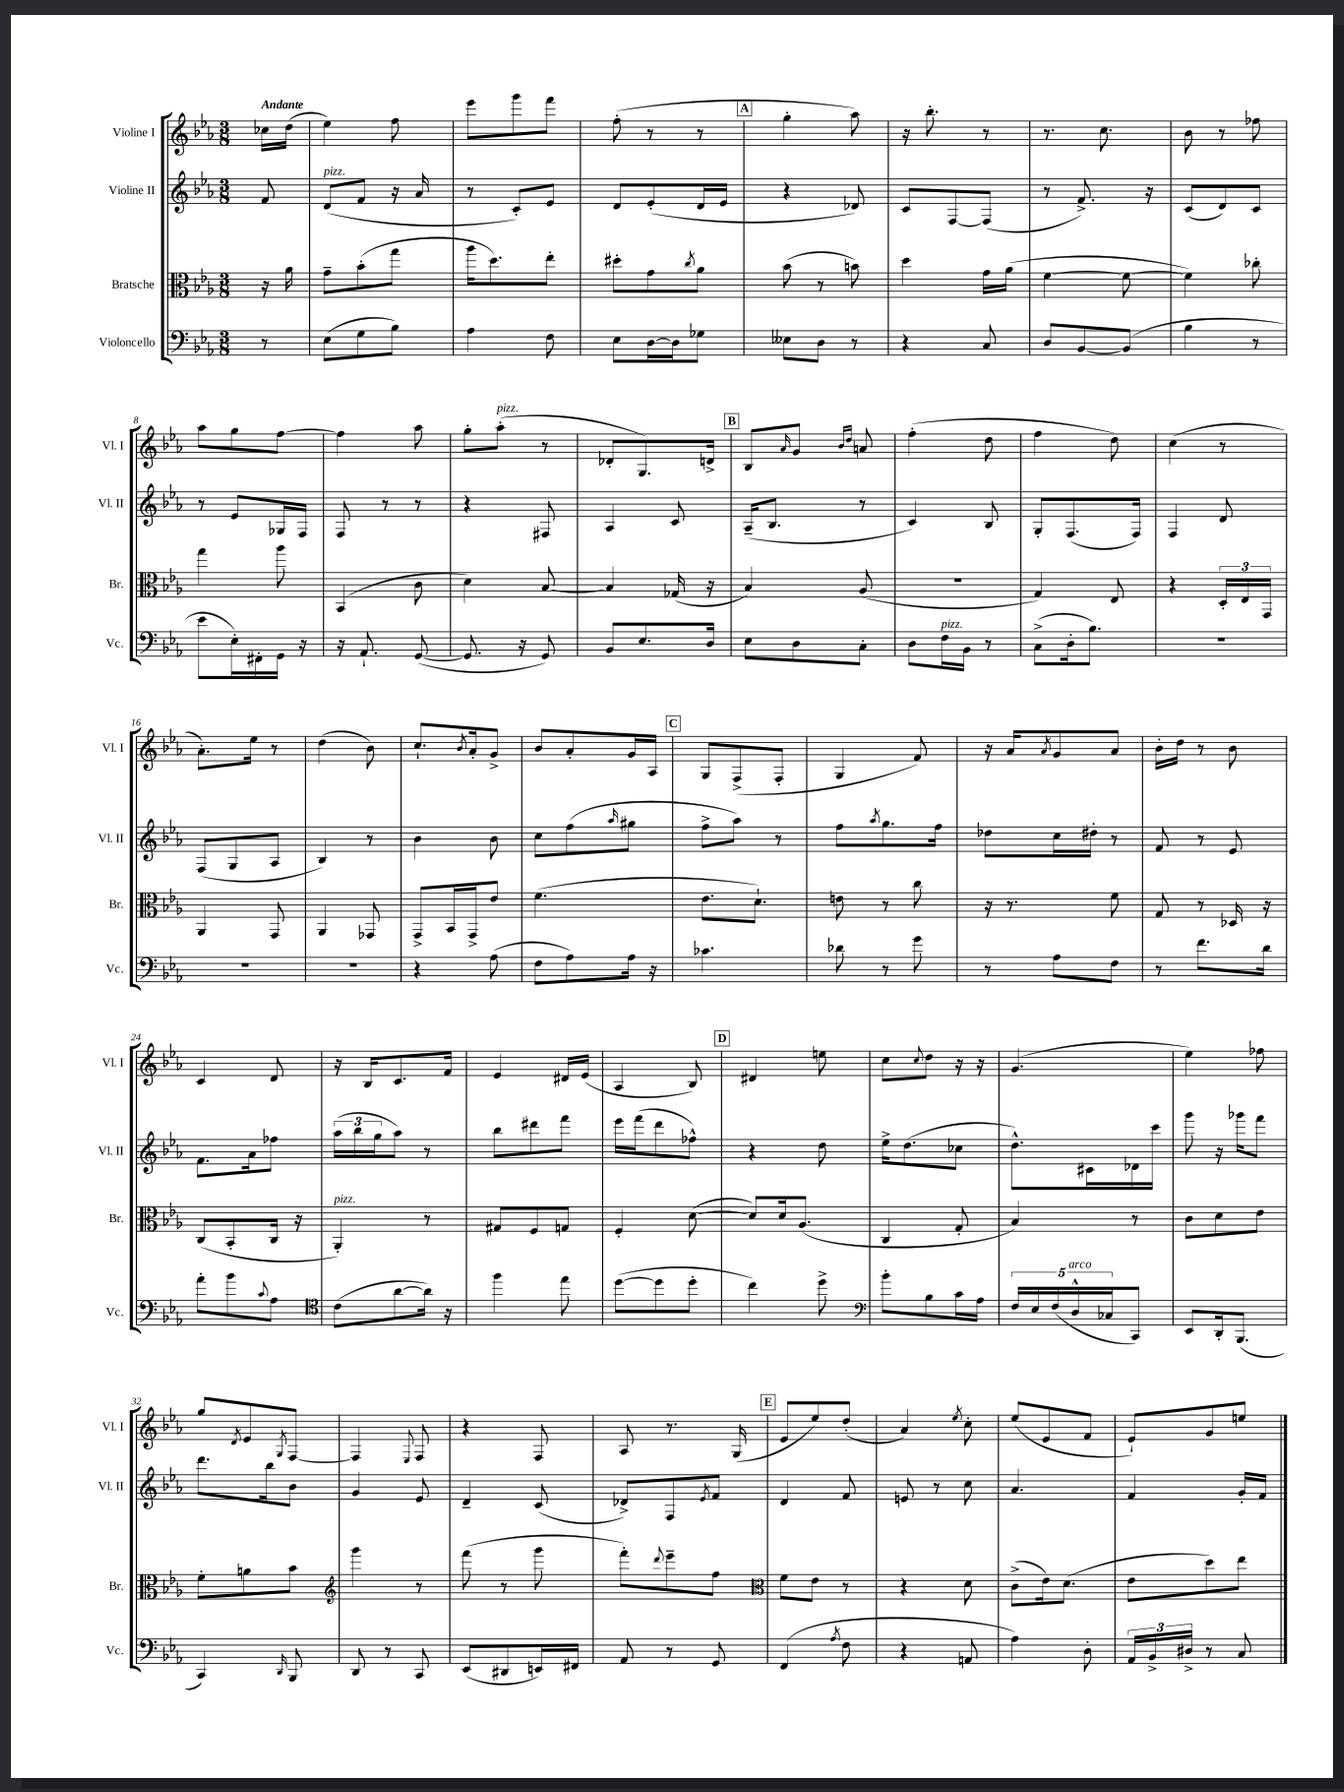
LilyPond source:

<<
\new StaffGroup <<
\new Staff = "s0" \with { instrumentName = "Violine I" shortInstrumentName = "Vl. I" } {
    \clef treble \key ees \major \numericTimeSignature \time 3/8 \partial 8 \tempo "Andante"
    ces''16 d''16( |
    ees''4) f''8 |
    ees'''8 g'''8 f'''8 |
    f''8-.( r8 r8 |
    \mark \markup { \box "A" } g''4-. aes''8) |
    r16 bes''8.-. r8 |
    r8. c''8. |
    bes'8 r8 fes''8 |
    aes''8 g''8 f''8~ |
    f''4 aes''8 |
    g''8-. aes''8-.^\markup { \italic "pizz." }( r8 |
    des'8-. g8.) d'16-> |
    \mark \markup { \box "B" } bes8 \grace { aes'16 } g'8 \grace { bes'16 d''16 } a'8 |
    f''4-.( d''8 |
    f''4 d''8) |
    c''4( r8 |
    aes'8.-.) ees''16 r8 |
    d''4( bes'8) |
    c''8.-! \acciaccatura { bes'8 } aes'16-. g'8-> |
    bes'8 aes'8-. g'16 aes16 |
    \mark \markup { \box "C" } g8 f8->( f8-. |
    g4 f'8) |
    r16 aes'16 \acciaccatura { aes'8 } g'8 aes'8 |
    bes'16-. d''16 r8 bes'8 |
    c'4 d'8 |
    r16 bes16 c'8. f'16 |
    ees'4 dis'16 ees'16( |
    aes4 bes8) |
    \mark \markup { \box "D" } dis'4 e''8 |
    c''8 \appoggiatura { c''8 } d''8 r16 r16 |
    g'4.( |
    ees''4) fes''8 |
    g''8 \acciaccatura { d'8 } ees'8 \acciaccatura { g8 } f8~ |
    f4 \appoggiatura { ees8 } f8 |
    r4 f8 |
    aes8 r8. g16( |
    \mark \markup { \box "E" } ees'8 ees''8) d''8-.( |
    aes'4) \acciaccatura { ees''8 } c''8-. |
    ees''8( ees'8 f'8 |
    ees'8-!) g'8 e''8 \bar "|." |
}
\new Staff = "s1" \with { instrumentName = "Violine II" shortInstrumentName = "Vl. II" } {
    \clef treble \key ees \major \numericTimeSignature \time 3/8 \partial 8
    f'8 |
    d'8^\markup { \italic "pizz." }( f'8 r16 aes'16 |
    r8 c'8-.) ees'8 |
    d'8 ees'8-.( d'16 ees'16 |
    \mark \markup { \box "A" } r4 des'8) |
    c'8 f8~ f8( |
    r8 f'8.->) r16 |
    c'8( d'8) c'8 |
    r8 ees'8 ges16 f16 |
    f8 r8 r8 |
    r4 fis8 |
    aes4 c'8 |
    \mark \markup { \box "B" } aes16--( bes8. r8 |
    c'4) bes8 |
    g8-. f8.( f16) |
    f4 d'8 |
    f8( g8 aes8 |
    bes4) r8 |
    bes'4 bes'8 |
    c''8 f''8( \grace { aes''16 } gis''8 |
    \mark \markup { \box "C" } f''8-> aes''8) r8 |
    f''8 \acciaccatura { aes''8 } g''8. f''16 |
    des''8 c''16 dis''16-. r8 |
    f'8 r8 ees'8 |
    f'8. aes'16 fes''8 |
    \tuplet 3/2 { aes''16( bes''16 g''16 } aes''8) r8 |
    bes''8 dis'''8 f'''8 |
    ees'''16 f'''16( d'''8 fes''8-^) |
    \mark \markup { \box "D" } r4 d''8 |
    ees''16-> d''8.( ces''8 |
    d''8.-^) cis'16 des'16 c'''16 |
    g'''8 r16 ges'''16 f'''8 |
    d'''8. bes''16 bes'8 |
    g'4 ees'8 |
    d'4-- c'8( |
    des'8->) f8 \acciaccatura { ees'8 } f'8 |
    \mark \markup { \box "E" } d'4 f'8 |
    e'8 r8 c''8 |
    aes'4. |
    f'4 g'16-. f'16 \bar "|." |
}
\new Staff = "s2" \with { instrumentName = "Bratsche" shortInstrumentName = "Br." } {
    \clef alto \key ees \major \numericTimeSignature \time 3/8 \partial 8
    r16 aes'16 |
    g'8-- bes'8-.( g''8 |
    aes''16 d''8.) ees''8-. |
    dis''8-. g'8 \acciaccatura { c''8 } aes'8 |
    \mark \markup { \box "A" } bes'8( r8 b'8) |
    d''4 g'16 aes'16( |
    f'4~ f'8~ |
    f'4) ces''8-. |
    g''4 aes''8 |
    bes,4( c'8 |
    d'4) bes8~ |
    bes4 ges16( r16 |
    \mark \markup { \box "B" } bes4) aes8( |
    R4. |
    g4) ees8 |
    r4 \tuplet 3/2 { d16-. ees16 g,16 } |
    aes,4 g,8 |
    aes,4 ges,8 |
    g,8-> bes,16 g,16-> ees'8 |
    f'4.( |
    \mark \markup { \box "C" } ees'8. d'8.-!) |
    e'8 r8 c''8 |
    r16 r8. f'8 |
    g8 r8 des16 r16 |
    c8( bes,8-. c16 r16 |
    aes,4-.^\markup { \italic "pizz." }) r8 |
    gis8 f8 g8 |
    f4-. d'8~( |
    \mark \markup { \box "D" } d'8) d'16 aes8.( |
    c4 g8-. |
    bes4) r8 |
    c'8 d'8 ees'8 |
    f'8-. a'8 bes'8 |
    \clef treble g'''4 r8 |
    f'''8( r8 g'''8 |
    f'''8-.) \appoggiatura { d'''8 } ees'''8-- f''8 |
    \mark \markup { \box "E" } \clef alto f'8 ees'8 r8 |
    r4 d'8 |
    c'8->( ees'16) d'8.( |
    ees'8 d''8) ees''8 \bar "|." |
}
\new Staff = "s3" \with { instrumentName = "Violoncello" shortInstrumentName = "Vc." } {
    \clef bass \key ees \major \numericTimeSignature \time 3/8 \partial 8
    r8 |
    ees8( g8 bes8) |
    aes4 f8 |
    ees8 d16~ d16 ges8 |
    \mark \markup { \box "A" } eeses8 d8 r8 |
    r4 c8 |
    d8 bes,8~ bes,8( |
    bes4 r8 |
    ees'8 ees16-.) fis,16-. g,16 r16 |
    r16 aes,8.-! g,8~( |
    g,8. r16 g,8) |
    bes,8 ees8. d16 |
    \mark \markup { \box "B" } ees8 d8 c8-. |
    d8 f16^\markup { \italic "pizz." } bes,16 r8 |
    c8->( d16-. bes8.) |
    R4. |
    R4. |
    R4. |
    r4 aes8( |
    f8 aes8) aes16 r16 |
    \mark \markup { \box "C" } ces'4. |
    des'8 r8 g'8 |
    r8 aes8 f8 |
    r8 f'8. d'16 |
    aes'8-. bes'8 \appoggiatura { c'8 } aes8 |
    \clef tenor c'8( aes'8~ aes'16) r16 |
    f''4 ees''8 |
    d''8~( d''8 d''8-. |
    \mark \markup { \box "D" } c''4) d''8-> |
    \clef bass bes'8-. bes8 c'16 aes16 |
    \tuplet 5/4 { f16 ees16 f16( d16-^^\markup { \italic "arco" } ces16 } c,8) |
    ees,8 d,16-. bes,,8.( |
    c,4) \grace { d,16 } bes,,8 |
    d,8 r8 c,8 |
    ees,8( dis,8 e,16) fis,16 |
    aes,8 r8 g,8 |
    \mark \markup { \box "E" } f,4( \acciaccatura { aes8 } f8 |
    r4 a,8 |
    aes4) d8-. |
    \tuplet 3/2 { aes,16 bes,16-> dis16-> } r8 c8 \bar "|." |
}
>>
>>
